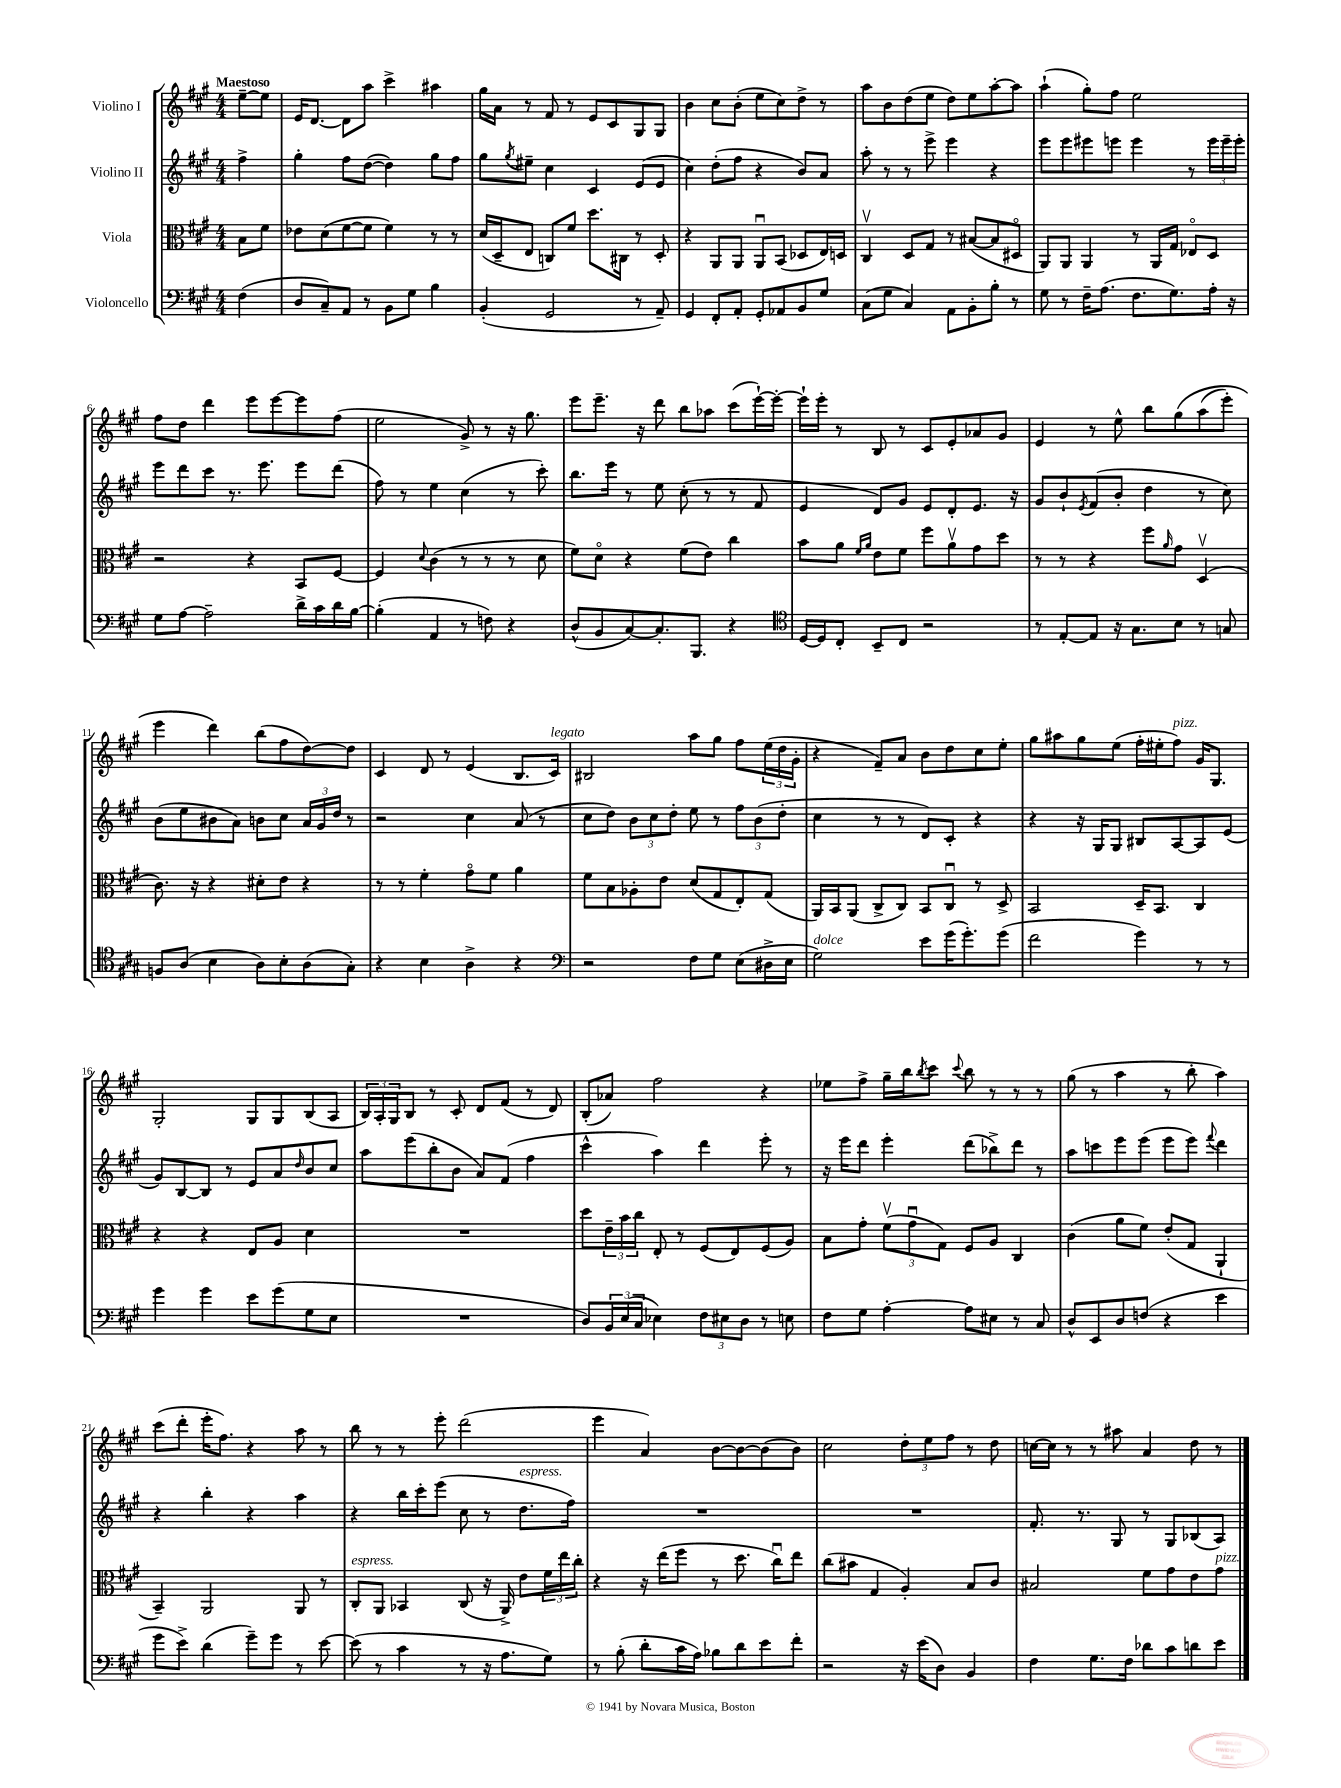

**kern	**kern	**kern	**kern
*part4	*part3	*part2	*part1
*staff4	*staff3	*staff2	*staff1
*I"Violoncello	*I"Viola	*I"Violino II	*I"Violino I
*clefF4	*clefC3	*clefG2	*clefG2
*k[f#c#g#]	*k[f#c#g#]	*k[f#c#g#]	*k[f#c#g#]
*M4/4	*M4/4	*M4/4	*M4/4
=	=	=	=
!	!	!	!LO:TX:a:B:t=Maestoso
(4F#\	8B\L	4ff#^\	[8ee~\L
.	8f#\J	.	8ee\J]
=1	=1	=1	=1
8D/L	8e-X\L	4gg#'\	16e/KL
.	.	.	[8.d/J
8C#~/)	(8d\	.	.
8AA/J	[8f#\	8ff#\L	8d\L]
8r	8f#\J]	([8dd\J	8aa\J
8BB\L	4f#\)	4dd\])	4ccc#^\
8G#\J	.	.	.
4B\	8r	8gg#\L	4aa#X\
.	8r	8ff#\J	.
=2	=2	=2	=2
(4BB'/	(16d/LL	8gg#\L	16gg#\LL
.	16D~/J	.	16a\JJ
.	.	8qgg#/	.
.	8E/J	8ee#X~\J	8r
2GG#/	8Cn/L)	4cc#\	8f#/
.	8f#/J	.	8r
.	8.dd\L	4c#/	8e/L
.	.	.	8c#/
.	16C#X\Jk	.	.
8r	8r	(8e/L	8G#/
8AA~/)	8D'/	8e/J	8G#/J
=3	=3	=3	=3
4GG#/	4r	4cc#\)	4b\
8FF#'/L	8AA/L	(8dd'\L	8cc#\L
8AA'/J	8AA/J	8ff#\J	(8b'\J
8GG#'/L	8AAu/L	4r	8ee\L
8AA-X/	(8BB/J	.	8cc#\)
8BB/	8D-X/L	8b/L)	8dd^\J
8G#/J	16E/L)	8a/J	8r
.	16Dn/JJ	.	.
=4	=4	=4	=4
(8C#\L	4C#v/	8aa'\	8aa\L
8G#\J	.	8r	8b\
4C#/)	8D/L	8r	(8dd\
.	8G#/J	8eee^\	8ee\J
8AA\L	8r	4eee\	8dd\L)
8BB'\	([8B#X/L	.	8ee\
8B'\J	8B#/]	4r	[8aa'\
8r	8D#X/J	.	8aa\J]
=5	=5	=5	=5
8G#\	8AA/L)	8eee\L	(4aa`\
8r	8AA/J	8eee\	.
16F#~\KL	4AA/	8eee#X\	8gg#'\L)
(8.A\J	.	.	.
.	.	8eeen\J	8ff#\J
8.F#\L	8r	4eee\	2ee\
.	16AA/LL	.	.
8.G#\)	16G#/JJ	.	.
.	8E-X/L	8r	.
16A'\Jk	8D/J	24eee\LL	.
.	.	24eee~\	.
16r	.	.	.
.	.	24eee'\JJ	.
!!LO:LB:g=z
=6	=6	=6	=6
8G#\L	2r	8eee\L	8ff#\L
[8A\J	.	8ddd\	8dd\J
2A~\]	.	8ccc#\J	4ddd\
.	.	8.r	.
.	4r	.	8eee\L
.	.	8.eee\	.
.	.	.	[8eee\
16d^\LL	8BB/L	8eee\L	8eee\]
16c#\	.	.	.
16d\	[8F#/J	(8ddd\J	(8ff#\J
[16B\JJ	.	.	.
=7	=7	=7	=7
(4B'\]	4F#/]	8ff#\)	2ee\
.	.	8r	.
.	8qqd/	.	.
4AA/	(4c#\	4ee\	.
8r	8r	(4cc#\	8g#^/)
8Fn\)	8r	.	8r
4r	8r	8r	16r
.	.	.	8.gg#\
.	8d\	8ccc#'\)	.
=8	=8	=8	=8
(8D^^/L	8f#\L)	8.bb\L	8eee\L
8BB/	8d\J	.	8.eee~\J
.	.	16eee\Jk	.
[8C#/)	4r	8r	.
.	.	.	16r
8.C#'/]	.	8ee\	8ddd\
.	(8f#\L	(8cc#'\	8bb\L
8.BBB/J	.	.	.
.	8e\J)	8r	8aa-X\J
4r	4cc#\	8r	(8ccc#\L
.	.	8f#/	[16eee`\L)
.	.	.	16eee'\JJ_
=9	=9	=9	=9
*clefC4	*	*	*
[16D/LL	8b\L	4e/	16eee`\LL]
16D/J]	.	.	16eee'\JJ
8C#'/J	8a\J	.	8r
.	16qqf#/LL	.	.
.	16qqa/JJ	.	.
8BB~/L	8e\L	8d/L)	8B/
8C#/J	8f#\J	8g#/J	8r
2r	8ff#\L	8e/L	8c#/L
.	8av\	8d'/	8e'/
.	8g#\	8.e/J	8a-X/
.	8dd\J	.	8g#/J
.	.	16r	.
=10	=10	=10	=10
8r	8r	8g#/L	4e/
[8E'/L	8r	8b`/	.
.	.	8qe/	.
8E/J]	4r	(8f#/	8r
16r	.	8b'/J	8ee^^\
8.G#\L	.	.	.
.	8ff#\L	4dd\	8bb\L
.	16qqa/	.	.
8B\J	8g#\J	.	(8gg#\
8r	(4Dv/	8r	(8aa\
8Gn/	.	8cc#\)	8eee'\J)
!!LO:LB:g=z
=11	=11	=11	=11
8Fn/L	8.c#\)	(8b\L	4eee\
(8A/J	.	8ee\	.
.	16r	.	.
4B\	4r	8b#X\	4ddd\)
.	.	8a\J)	.
8A\L)	8d#X'\L	8bn\L	(8bb\L
8B'\	8e\J	8cc#\J	8ff#\
(8A\	4r	24a/LL	[8dd\)
.	.	24g#/	.
.	.	24dd/JJ	.
8G#'\J)	.	8r	8dd\J]
=12	=12	=12	=12
4r	8r	2r	4c#/
.	8r	.	.
4B\	4f#'\	.	8d/
.	.	.	8r
4A^\	8g#\L	4cc#\	(4e/
.	8f#\J	.	.
4r	4a\	(8a/	8.B/L
.	.	8r	.
!	!	!	!LO:TX:a:i:t=legato
.	.	.	16c#/Jk)
=13	=13	=13	=13
*clefF4	*	*	*
2r	8f#\L	8cc#\L	2B#X/
.	8B\	8dd\J)	.
.	8A-X'\	12b\L	.
.	.	12cc#\	.
.	8e\J	.	.
.	.	12dd'\J	.
8F#\L	(8d/L	8ee\	8aa\L
8G#\J	8G#/	8r	8gg#\J
(8E\L	8E'/)	12ff#\L	8ff#\L
.	.	(12b\	.
16D#X^\L	(8G#/J	.	(24ee\L
.	.	12dd'\J	24dd\
16E\JJ	.	.	.
.	.	.	24g#'\JJ
=14	=14	=14	=14
!LO:TX:a:i:t=dolce	!	!	!
2G#\)	16AA/LL)	4cc#\	4r
.	16BB/J	.	.
.	(8AA/J	.	.
.	8C#^/L	8r	8f#~/L)
.	8C#/J)	8r	8a/J
8e\L	8BB/L	8d/L)	8b\L
(16g#\K	8C#u/J	8c#'/J	8dd\
8.g#'\)	.	.	.
.	8r	4r	8cc#\
(8g#\J	8D^/	.	8ee'\J
=15	=15	=15	=15
2f#\	2BB/	4r	8gg#\L
.	.	.	8aa#X\
.	.	16r	8gg#\
.	.	16G#/KL	.
.	.	8G#/J	(8ee\J
4g#\)	16D~/KL	8B#X/L	16ff#'\LL
.	8.BB/J	.	16ee#X'\J
!	!	!	!LO:TX:a:i:t=pizz.
.	.	[8A/	8ff#\J)
8r	4C#/	8A/]	16g#/KL
.	.	.	8.G#/J
8r	.	(8e/J	.
!!LO:LB:g=z
=16	=16	=16	=16
4g#\	4r	8g#/L)	2G#'/
.	.	[8B/	.
4g#\	4r	8B/J]	.
.	.	8r	.
8e\L	8E/L	8e/L	8G#/L
(8g#\	8A/J	8a/	8G#/
.	.	16qqdd/	.
8G#\	4d\	8b/	(8B/
8E\J	.	8cc#/J	8A/J
=17	=17	=17	=17
1r	1r	8aa\L	24B/LL)
.	.	.	24A'/
.	.	.	24G#/J
.	.	(8eee\	8B/J
.	.	8bb'\	8r
.	.	8b\J	8c#'/
.	.	8a/L)	8d/L
.	.	(8f#/J	(8f#/J
.	.	4ff#\	8r
.	.	.	8d/)
=18	=18	=18	=18
8D/L)	8dd\L	4ccc#^^\	(8B'/L
24BB/L	24e~\L	.	8a-X/J)
(24E/	24b\	.	.
24C#/JJ	24cc#\JJ	.	.
4E-X\)	8E'/	4aa\)	2ff#\
.	8r	.	.
12F#\L	(8F#/L	4ddd\	.
12E#X\	.	.	.
.	8E/)	.	.
12D\J	.	.	.
8r	(8F#/	8eee'\	4r
8En\	8A/J)	8r	.
=19	=19	=19	=19
8F#\L	8B\L	16r	8ee-X\L
.	.	16eee\KL	.
8G#\J	8g#'\J	8ddd\J	8ff#^\J
[4A'\	(12f#v\L	4eee'\	16gg#~\LL
.	.	.	16bb\J
.	12g#u\	.	.
.	.	.	8qbb/
.	.	.	8ccc#\J
.	12G#\J)	.	.
.	.	.	8qqccc#/
8A\L]	8F#/L	(8ddd\L	8bb\
8E#X\J	8A/J	8bb-X^\)	8r
8r	4C#/	8ddd\J	8r
8C#/	.	8r	8r
=20	=20	=20	=20
8D^^/L	(4c#\	8aa\L	(8gg#\
8EE/	.	8cccn\	8r
8D/	8a\L	8eee\	4aa\
(8Fn/J	8f#\J)	(8eee\J	.
4r	(8e'/L	8eee\L	8r
.	8G#/J	8eee\J)	8bb'\
.	.	8qqfff#/	.
4e\	4AA`/	4ddd\	4aa\)
!!LO:LB:g=z
=21	=21	=21	=21
8g#\L	4BB~/)	4r	(8ccc#\L
8e^\J)	.	.	8ddd'\J
(4d\	2AA/	4bb'\	16eee'\KL
.	.	.	8.ff#\J)
8g#~\L)	.	4r	4r
8g#\J	.	.	.
8r	8AA/	4aa\	8aa\
[8e\	8r	.	8r
=22	=22	=22	=22
!	!LO:TX:a:i:t=espress.	!	!
(8e\]	8C#'/L	4r	8bb\
8r	8AA/J	.	8r
4c#\	4BB-X/	16bb\LL	8r
.	.	16ccc#'\J	.
.	.	(8eee\J	8eee'\
8r	(8C#/	8cc#\	(2ddd\
16r	16r	8r	.
8.A\L	16AA^/)	.	.
!	!	!LO:TX:a:i:t=espress.	!
.	8e\L	8.dd\L	.
8G#\J)	24f#\L	.	.
.	24ee\	.	.
.	.	16ff#\Jk)	.
.	24cc#'\JJ	.	.
=23	=23	=23	=23
8r	4r	1r	4eee\
(8B'\	.	.	.
8d'\L	16r	.	4a/)
.	(16ee\KL	.	.
16c#\L	8ff#\J	.	.
16A\JJ)	.	.	.
8B-X\L	8r	.	[8b\L
8d\	8.dd\	.	8b\_
8e\	.	.	(8b\]
.	16cc#u\KL)	.	.
8f#'\J	8ee\J	.	8b\J)
=24	=24	=24	=24
2r	(8cc#\L	1r	2cc#\
.	8b#X\J	.	.
.	4G#/	.	.
16r	4A'/)	.	12dd'\L
(16e\KL	.	.	.
.	.	.	12ee\
8D\J)	.	.	.
.	.	.	12ff#\J
4BB/	8B/L	.	8r
.	8c#/J	.	8dd\
=25	=25	=25	=25
4F#\	2B#X/	8.f#'/	[16ccn\LL
.	.	.	16cc\JJ]
.	.	.	8r
.	.	8.r	.
8.G#\L	.	.	8r
.	.	8G#/	8aa#X\
16F#\Jk	.	.	.
8d-X\L	8f#\L	8r	4a/
8c#\	8g#\	8G#/L	.
8dn\	8e\	(8B-X/	8dd\
!	!LO:TX:a:i:t=pizz.	!	!
8e\J	8g#\J	8A/J)	8r
==	==	==	==
*-	*-	*-	*-
